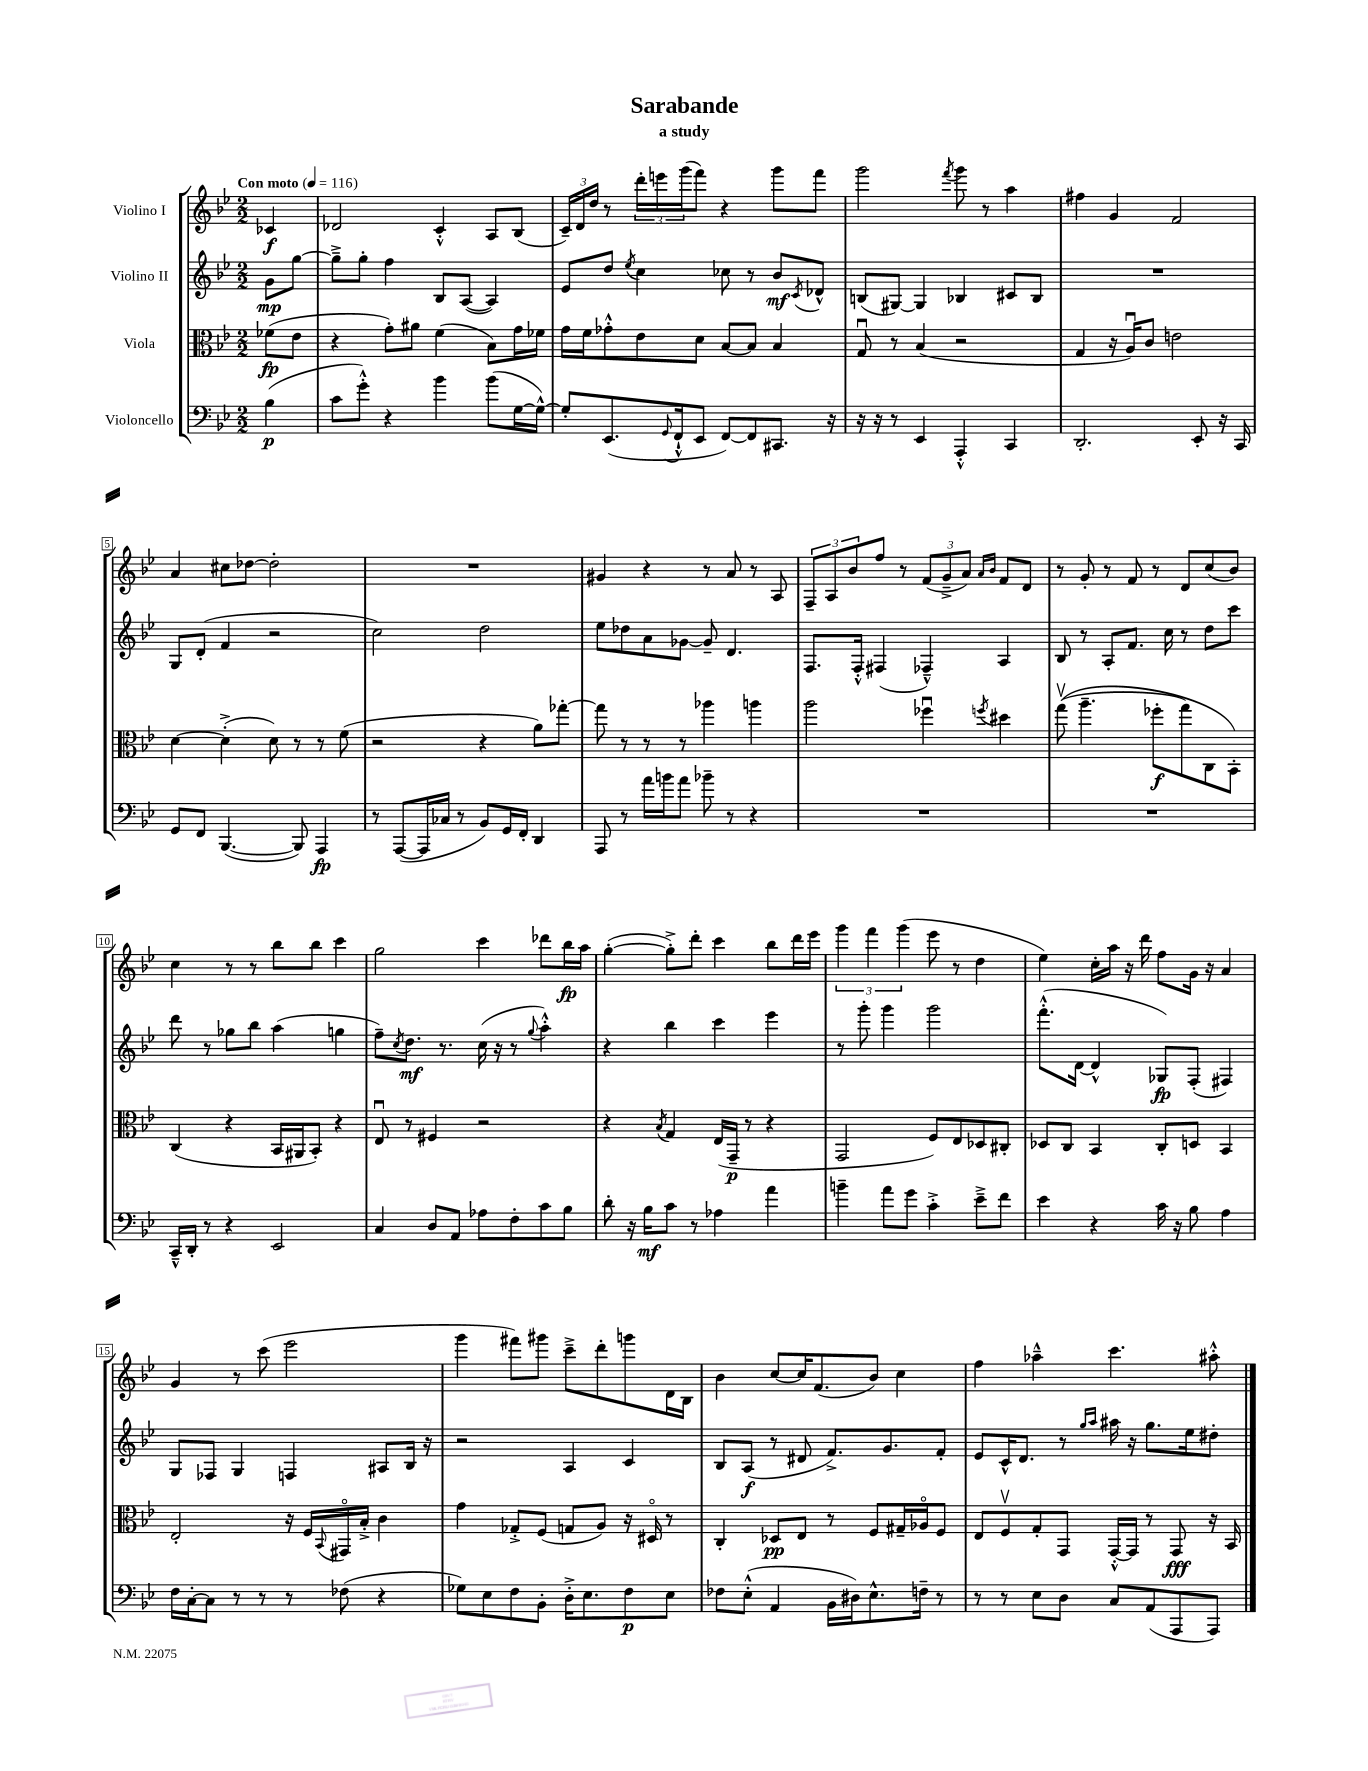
\header { title = "Sarabande" subtitle = "a study" }
<<
\new StaffGroup <<
\new Staff = "s0" \with { instrumentName = "Violino I" } {
    \clef treble \key bes \major \numericTimeSignature \time 2/2 \partial 4 \tempo "Con moto" 4 = 116
    ces'4\f |
    des'2 c'4-.-^ a8 bes8( |
    \tuplet 3/2 { c'16--) d'16 d''16 } r8 \tuplet 3/2 { d'''16-. e'''16 g'''16( } f'''8) r4 g'''8 f'''8 |
    g'''2 \acciaccatura { f'''8 } g'''8 r8 a''4 |
    fis''4 g'4 f'2 |
    a'4 cis''8 des''8~ des''2-. |
    R1 |
    gis'4 r4 r8 a'8 r8 a8 |
    \tuplet 3/2 { f8-- a8 bes'8 } f''8 r8 \tuplet 3/2 { f'8( g'8---> a'8) } \grace { a'16 bes'16 } f'8 d'8 |
    r8 g'8-. r8 f'8 r8 d'8 c''8( bes'8) |
    c''4 r8 r8 bes''8 bes''8 c'''4 |
    g''2 c'''4 des'''8 bes''16\fp a''16 |
    g''4~-.( g''8-.->) d'''8-. c'''4 bes''8 d'''16 ees'''16 |
    \tuplet 3/2 { g'''4 f'''4 g'''4( } ees'''8 r8 d''4 |
    ees''4) c''16-. a''16 r16 d'''16 f''8 g'16 r16 a'4 |
    g'4 r8 c'''8( ees'''2 |
    g'''4 fis'''8) gis'''8 c'''8---> d'''8-. g'''8 d'16 bes16 |
    bes'4 c''8~ c''16 f'8.( bes'8) c''4 |
    f''4 aes''4---^ c'''4. ais''8-.-^ \bar "|." |
}
\new Staff = "s1" \with { instrumentName = "Violino II" } {
    \clef treble \key bes \major \numericTimeSignature \time 2/2 \partial 4
    g'8\mp g''8~ |
    g''8---> g''8-. f''4 bes8 a8~( a4) |
    ees'8 d''8 \acciaccatura { ees''8 } c''4 ces''8 r8 bes'8\mf \acciaccatura { c'8 } des'8-^ |
    b8( gis8~) gis4 bes4 cis'8 bes8 |
    R1 |
    g8 d'8-.( f'4 r2 |
    c''2) d''2 |
    ees''8 des''8 a'8 ges'8~ ges'8-- d'4. |
    f8. f16-.-^ fis4( fes4---^) a4 |
    bes8 r8 a8-. f'8. c''16 r8 d''8 c'''8 |
    d'''8 r8 ges''8 bes''8 a''4( g''4 |
    f''8--) \acciaccatura { c''8 } d''8.\mf r8. c''16( r16 r8 \appoggiatura { g''8 } a''4-.-^) |
    r4 bes''4 c'''4 ees'''4 |
    r8 g'''8-. g'''4 g'''2 |
    f'''8.-.-^( d'16~ d'4-^ ges8\fp) f8-.( fis4) |
    g8 fes8 g4 f4 ais8 bes16 r16 |
    r2 a4 c'4 |
    bes8 a8\f( r8 dis'8 f'8.->) g'8. f'8-. |
    ees'8 c'16-^ d'8. r8 \grace { g''16 a''16 } ais''16 r16 g''8. ees''16 dis''8-. \bar "|." |
}
\new Staff = "s2" \with { instrumentName = "Viola" } {
    \clef alto \key bes \major \numericTimeSignature \time 2/2 \partial 4
    fes'8\fp( ees'8 |
    r4 g'8-.) ais'8 f'4( bes8) g'16 fes'16 |
    g'16 f'16 ges'8-.-^ ees'8 d'8 bes8~ bes8 bes4 |
    g8\downbow r8 bes4( r2 |
    g4 r16 a16\downbow) c'8 e'2 |
    d'4~ d'4-.->( d'8) r8 r8 f'8( |
    r2 r4 a'8) ges''8~-. |
    ges''8 r8 r8 r8 aes''4 a''4 |
    a''2 fes''4\downbow \acciaccatura { f''8 } dis''4 |
    g''8\upbow(\( a''4.-- fes''8-.\f g''8) c8 bes,8-.\) |
    c4( r4 bes,16 ais,16 bes,8-.) r4 |
    ees8\downbow r8 fis4 r2 |
    r4 \acciaccatura { bes8 } g4 ees16( g,16--\p r8 r4 |
    g,2 f8) ees8 des8 cis8-. |
    des8 c8 bes,4 c8-. d8 bes,4 |
    ees2-. r16 f16 \appoggiatura { bes,8 } gis,16\flageolet bes16-.-> c'4 |
    g'4 ges8-.-> f8( g8 a8) r16 dis16\flageolet r8 |
    c4-. des8\pp ees8 r8 f8 gis16-- aes16\flageolet f8 |
    ees8 f8\upbow g8-. g,8 g,16~-.-^ g,16 r8 g,8\fff r16 bes,16 \bar "|." |
}
\new Staff = "s3" \with { instrumentName = "Violoncello" } {
    \clef bass \key bes \major \numericTimeSignature \time 2/2 \partial 4
    bes4\p( |
    c'8 g'8-.-^) r4 bes'4 bes'8( g16~ g16~-^) |
    g8-. ees,8.( \appoggiatura { g,8 } f,16-!-^ ees,8 f,8~) f,8 cis,8. r16 |
    r16 r16 r8 ees,4 a,,4-.-^ c,4 |
    d,2.-. ees,8-. r16 c,16 |
    g,8 f,8 bes,,4.~( bes,,8) a,,4\fp |
    r8 a,,8~( a,,16 ces16 r8 bes,8) g,16 f,16-. d,4 |
    a,,8 r8 a'16 b'16 a'8 bes'8-- r8 r4 |
    R1 |
    R1 |
    c,16---^ d,16-. r8 r4 ees,2 |
    c4 d8 a,8 aes8 f8-. c'8 bes8 |
    d'8-. r16 bes16\mf c'8 r8 aes4 a'4 |
    b'4-- a'8 g'8 c'4-.-> ees'8---> f'8 |
    ees'4 r4 c'16 r16 bes8 a4 |
    f16 c16~-. c8 r8 r8 r8 fes8( r4 |
    ges8) ees8 f8 bes,8-. d16-.-> ees8. f8\p ees8 |
    fes8 ees8-.-^( a,4 bes,16 dis16) ees8.-^ f16-- r8 |
    r8 r8 ees8 d8 c8 a,8( a,,8 a,,8) \bar "|." |
}
>>
>>
\layout { \context { \Score \override BarNumber.stencil = #(make-stencil-boxer 0.1 0.3 ly:text-interface::print) } }
